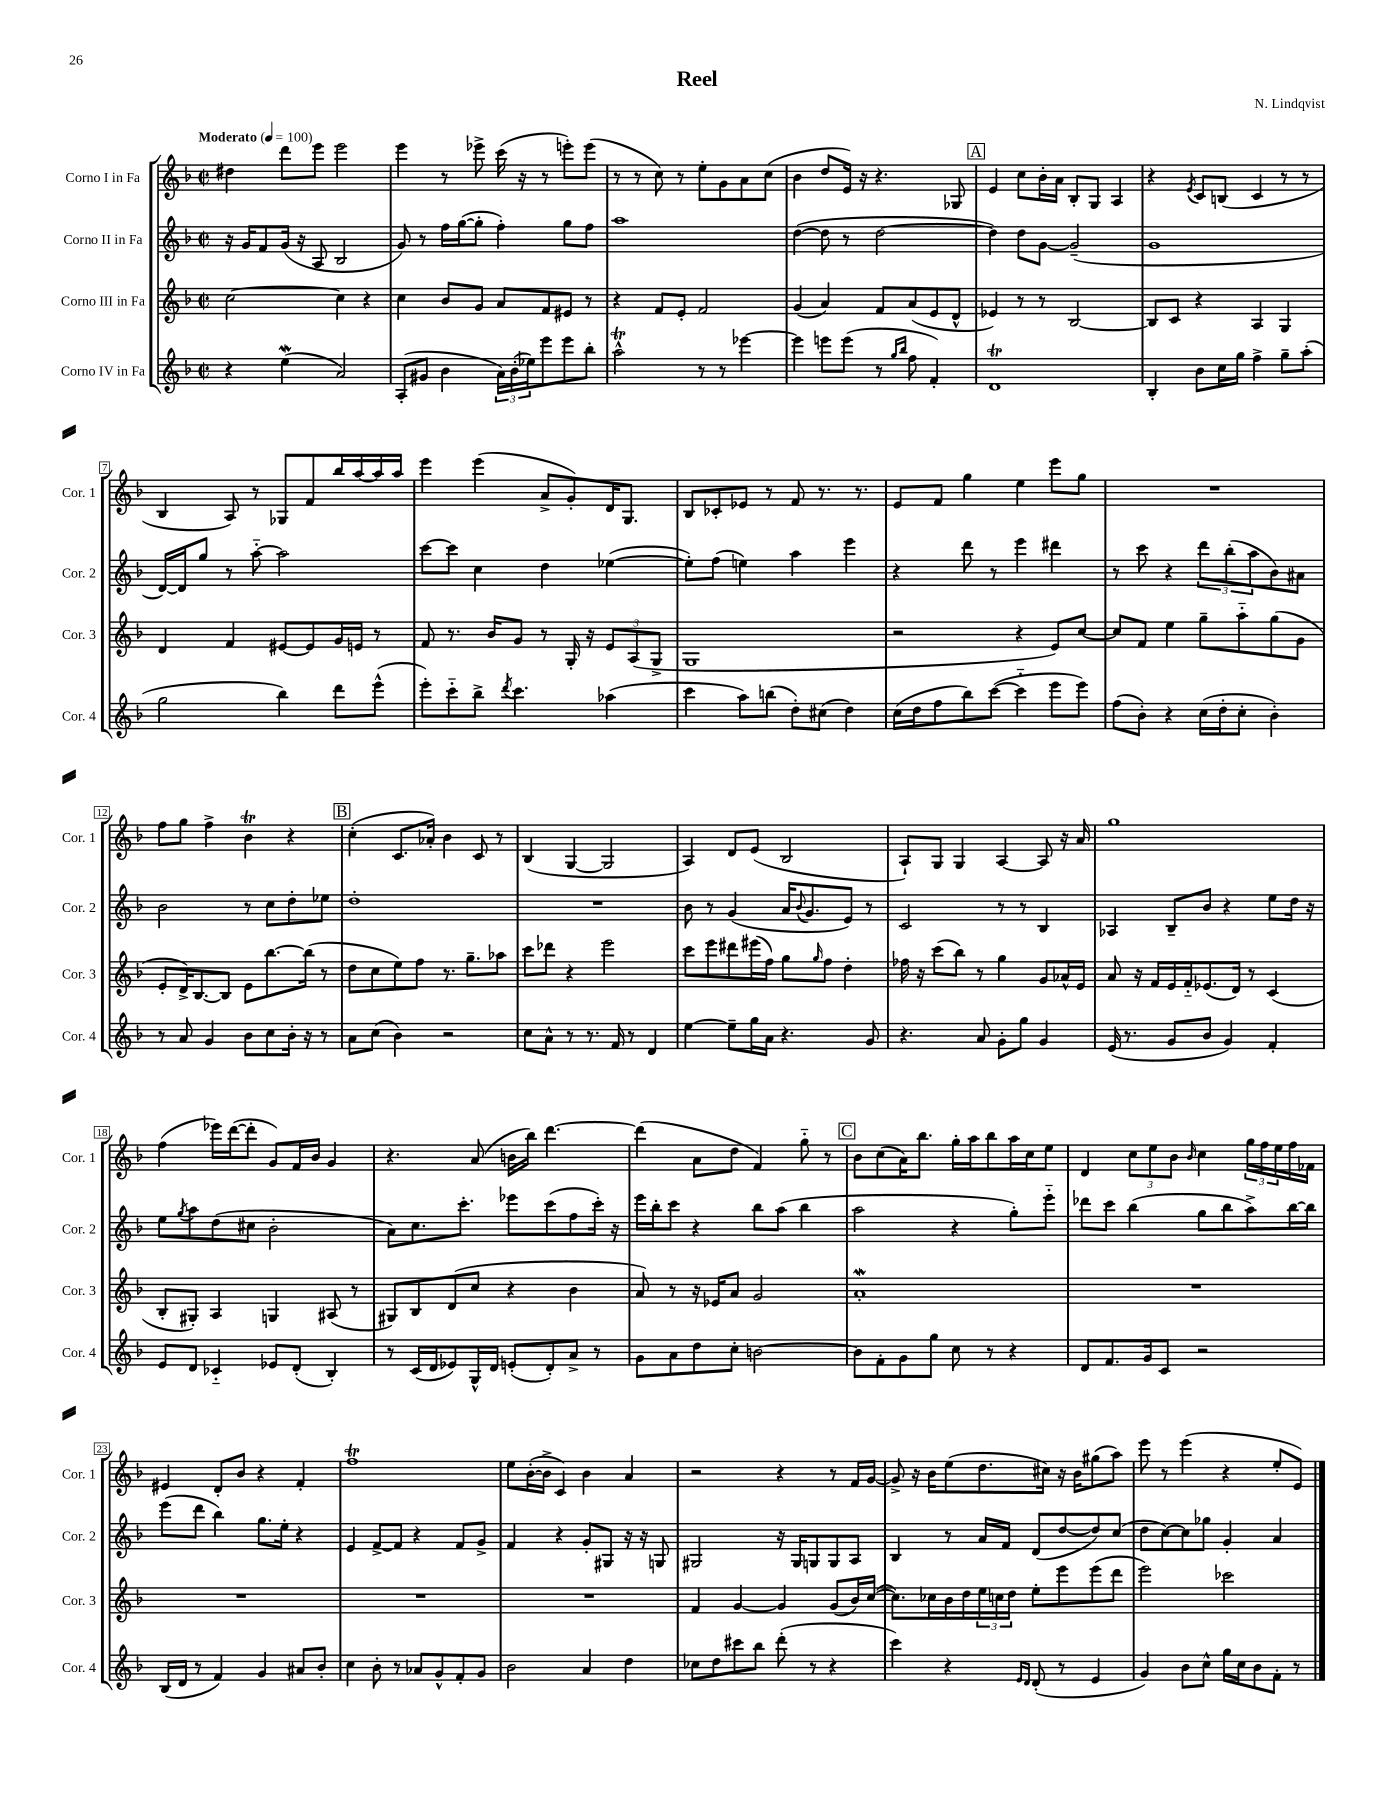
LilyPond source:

\header { title = "Reel" composer = "N. Lindqvist" }
<<
\new StaffGroup <<
\new Staff = "s0" \with { instrumentName = "Corno I in Fa" shortInstrumentName = "Cor. 1" } {
    \clef treble \key f \major \defaultTimeSignature \time 2/2 \tempo "Moderato" 4 = 100
    dis''4 d'''8 e'''8 e'''2 |
    e'''4 r8 ees'''8-> c'''16( r16 r8 e'''8-.) e'''8( |
    r8 r8 c''8) r8 e''8-. g'8 a'8 c''8( |
    bes'4 d''8 e'16) r16 r4. ges8 |
    \mark \markup { \box "A" } e'4 c''8 bes'16-. a'16 bes8-. g8 a4 |
    r4 \acciaccatura { e'8 } c'8 b8( c'4 r8 r8 |
    bes4 a8) r8 ges8 f'8 bes''16 a''16~ a''16 a''16 |
    e'''4 e'''4( a'8-> g'8-.) d'16 g8. |
    bes8 ces'8-. ees'8 r8 f'8 r8. r8. |
    e'8 f'8 g''4 e''4 e'''8 g''8 |
    R1 |
    f''8 g''8 f''4-> bes'4\trill r4 |
    \mark \markup { \box "B" } c''4-.( c'8. aes'16-.) bes'4 c'8 r8 |
    bes4( g4~ g2 |
    a4) d'8 e'8( bes2 |
    a8-!) g8 g4 a4~ a8 r16 a'16 |
    g''1 |
    f''4( ees'''16) d'''16~( d'''8-. g'8) f'16 bes'16 g'4 |
    r4. a'8( b'16 bes''16) d'''4.~ |
    d'''4( a'8 d''8 f'4) g''8-_ r8 |
    \mark \markup { \box "C" } bes'8 c''8( a'16) bes''8. g''16-. a''16 bes''8 a''16 c''16 e''8 |
    d'4 \tuplet 3/2 { c''8 e''8 bes'8 } \grace { bes'16 } c''4 \tuplet 3/2 { g''16 f''16 e''16 } f''16 fes'16 |
    eis'4 d'8-. bes'8 r4 f'4-. |
    f''1\trill |
    e''8 bes'16~-.( bes'16-> c'4) bes'4 a'4 |
    r2 r4 r8 f'16 g'16~ |
    g'8-> r16 bes'16 e''8( d''8. cis''16) r16 bes'16 gis''8( a''8) |
    e'''8 r8 e'''4( r4 e''8-. e'8) \bar "|." |
}
\new Staff = "s1" \with { instrumentName = "Corno II in Fa" shortInstrumentName = "Cor. 2" } {
    \clef treble \key f \major \defaultTimeSignature \time 2/2
    r16 g'16 f'8 g'16( r16 a8 bes2 |
    g'8) r8 f''16 g''16~( g''8-. f''4-.) g''8 f''8 |
    a''1 |
    d''4~( d''8 r8 d''2~ |
    \mark \markup { \box "A" } d''4) d''8 g'8~ g'2--( |
    g'1 |
    d'16~) d'16 g''8 r8 a''8~-_ a''2 |
    c'''8~ c'''8 c''4 d''4 ees''4~( |
    ees''8-.) f''8( e''4) a''4 e'''4 |
    r4 d'''8 r8 e'''4 dis'''4 |
    r8 c'''8 r4 \tuplet 3/2 { d'''8 bes''8-.( a''8 } bes'8) ais'8 |
    bes'2 r8 c''8 d''8-. ees''8 |
    \mark \markup { \box "B" } d''1-. |
    R1 |
    bes'8 r8 g'4( a'16 \appoggiatura { bes'8 } g'8. e'8) r8 |
    c'2 r8 r8 bes4 |
    aes4 bes8-- bes'8 r4 e''8 d''16 r16 |
    e''8 \acciaccatura { g''8 } a''8 d''8( cis''8 bes'2-. |
    a'8) c''8. c'''8.-. ees'''8 c'''8( f''8 c'''16-.) r16 |
    e'''16 bes''16-. c'''8 r4 bes''8 a''8( bes''4 |
    \mark \markup { \box "C" } a''2 r4 g''8-.) e'''8-_ |
    des'''8 c'''8 bes''4( g''8 bes''8 a''8->) bes''16~ bes''16 |
    e'''8( d'''8 bes''4) g''8. e''16-. r4 |
    e'4 f'8~-> f'8 r4 f'8 g'8-> |
    f'4 r4 g'8-. gis8 r16 r16 g8 |
    gis2 r16 gis16 g8 g8 a8 |
    bes4 r8 a'16 f'16 d'8( d''8~ d''8) c''8( |
    d''8 c''8~) c''8 ges''8 g'4-. a'4 \bar "|." |
}
\new Staff = "s2" \with { instrumentName = "Corno III in Fa" shortInstrumentName = "Cor. 3" } {
    \clef treble \key f \major \defaultTimeSignature \time 2/2
    c''2~ c''4 r4 |
    c''4 bes'8 g'8 a'8 f'8 eis'8 r8 |
    r4 f'8 e'8-. f'2 |
    g'4( a'4) f'8 a'8( e'8 d'8-^ |
    \mark \markup { \box "A" } ees'4) r8 r8 bes2~ |
    bes8 c'8 r4 a4 g4 |
    d'4 f'4 eis'8~ eis'8 g'16 e'16 r8 |
    f'8 r8. bes'16 g'8 r8 g16-. r16 \tuplet 3/2 { e'8 a8( g8-> } |
    g1 |
    r2 r4 e'8) c''8~ |
    c''8 f'8 e''4 g''8-- a''8-_ g''8( g'8 |
    e'8-. d'16->) bes8.~ bes8 e'8 bes''8.~ bes''16( r8 |
    \mark \markup { \box "B" } d''8 c''8 e''8) f''8 r8. g''8.-- aes''8 |
    c'''8 des'''8 r4 e'''2 |
    c'''8 e'''8 dis'''8 eis'''16( f''16) g''8 \grace { g''16 } f''8 d''4-. |
    fes''16 r16 c'''8( bes''8) r8 g''4 g'8 aes'16-^ e'16 |
    a'8 r16 f'16 e'16 f'16-_ ees'8.( d'16) r8 c'4( |
    bes8-. gis8-.) a4 g4 ais8( r8 |
    gis8) bes8 d'8( c''8 r4 bes'4 |
    a'8) r8 r16 ees'16 a'8 g'2 |
    \mark \markup { \box "C" } a'1-.\mordent |
    R1 |
    R1 |
    R1 |
    R1 |
    f'4 g'4~ g'4 g'8( bes'16) c''16~( |
    c''8.) ces''16 bes'16 d''16 \tuplet 3/2 { e''16 c''16 d''16 } e''8-. e'''8 e'''8( d'''8 |
    e'''2) ces'''2 \bar "|." |
}
\new Staff = "s3" \with { instrumentName = "Corno IV in Fa" shortInstrumentName = "Cor. 4" } {
    \clef treble \key f \major \defaultTimeSignature \time 2/2
    r4 e''4\mordent( a'2) |
    a8-.( gis'8 bes'4 \tuplet 3/2 { a'16) bes'16-.( ees''16) } e'''8 e'''8 bes''8-. |
    a''2-^\trill r8 r8 ees'''4~ |
    ees'''4 e'''8 e'''8( r8 \grace { g''16 bes''16 } f''8 f'4-.) |
    \mark \markup { \box "A" } d'1\trill |
    bes4-. bes'8 c''16 g''16 f''4-> g''8-- a''8-.( |
    g''2 bes''4) d'''8 e'''8-^( |
    e'''8-.) c'''8-_ bes''8-> \acciaccatura { d'''8 } c'''4. aes''4( |
    c'''4 a''8) b''8( d''8-.) cis''8( d''4) |
    c''16( d''16 f''8 bes''8) c'''8~( c'''4-_ e'''8 e'''8) |
    f''8( bes'8-.) r4 c''16( d''16-. c''8-. bes'4-.) |
    r8 a'8 g'4 bes'8 c''8 bes'16-. r16 r8 |
    \mark \markup { \box "B" } a'8 c''8( bes'4) r2 |
    c''8 a'8-^ r8 r8. f'16 r8 d'4 |
    e''4~ e''8-- g''16 a'16 r4. g'8 |
    r4. a'8 g'8-. g''8 g'4 |
    e'16( r8. g'8 bes'8 g'4) f'4-. |
    e'8 d'8 ces'4-_ ees'8 d'8-.( bes4-.) |
    r8 c'16( d'16 ees'8) g16-^ d'16 e'8-.( d'8-.) a'8-> r8 |
    g'8 a'8 d''8 c''8-. b'2~ |
    \mark \markup { \box "C" } b'8 f'8-. g'8 g''8 c''8 r8 r4 |
    d'8 f'8. g'16 c'8 r2 |
    bes16( d'16 r8 f'4) g'4 ais'8 bes'8-. |
    c''4 bes'8-. r8 aes'8 g'8-^ f'8-. g'8 |
    bes'2 a'4 d''4 |
    ces''8 d''8 cis'''8 bes''8 d'''8-.( r8 r4 |
    c'''4) r4 \grace { e'16 d'16 } d'8-.( r8 e'4 |
    g'4) bes'8 c''8-^ g''16 c''16 bes'8 f'8-. r8 \bar "|." |
}
>>
>>
\layout { \context { \Score \override BarNumber.stencil = #(make-stencil-boxer 0.1 0.3 ly:text-interface::print) } }
